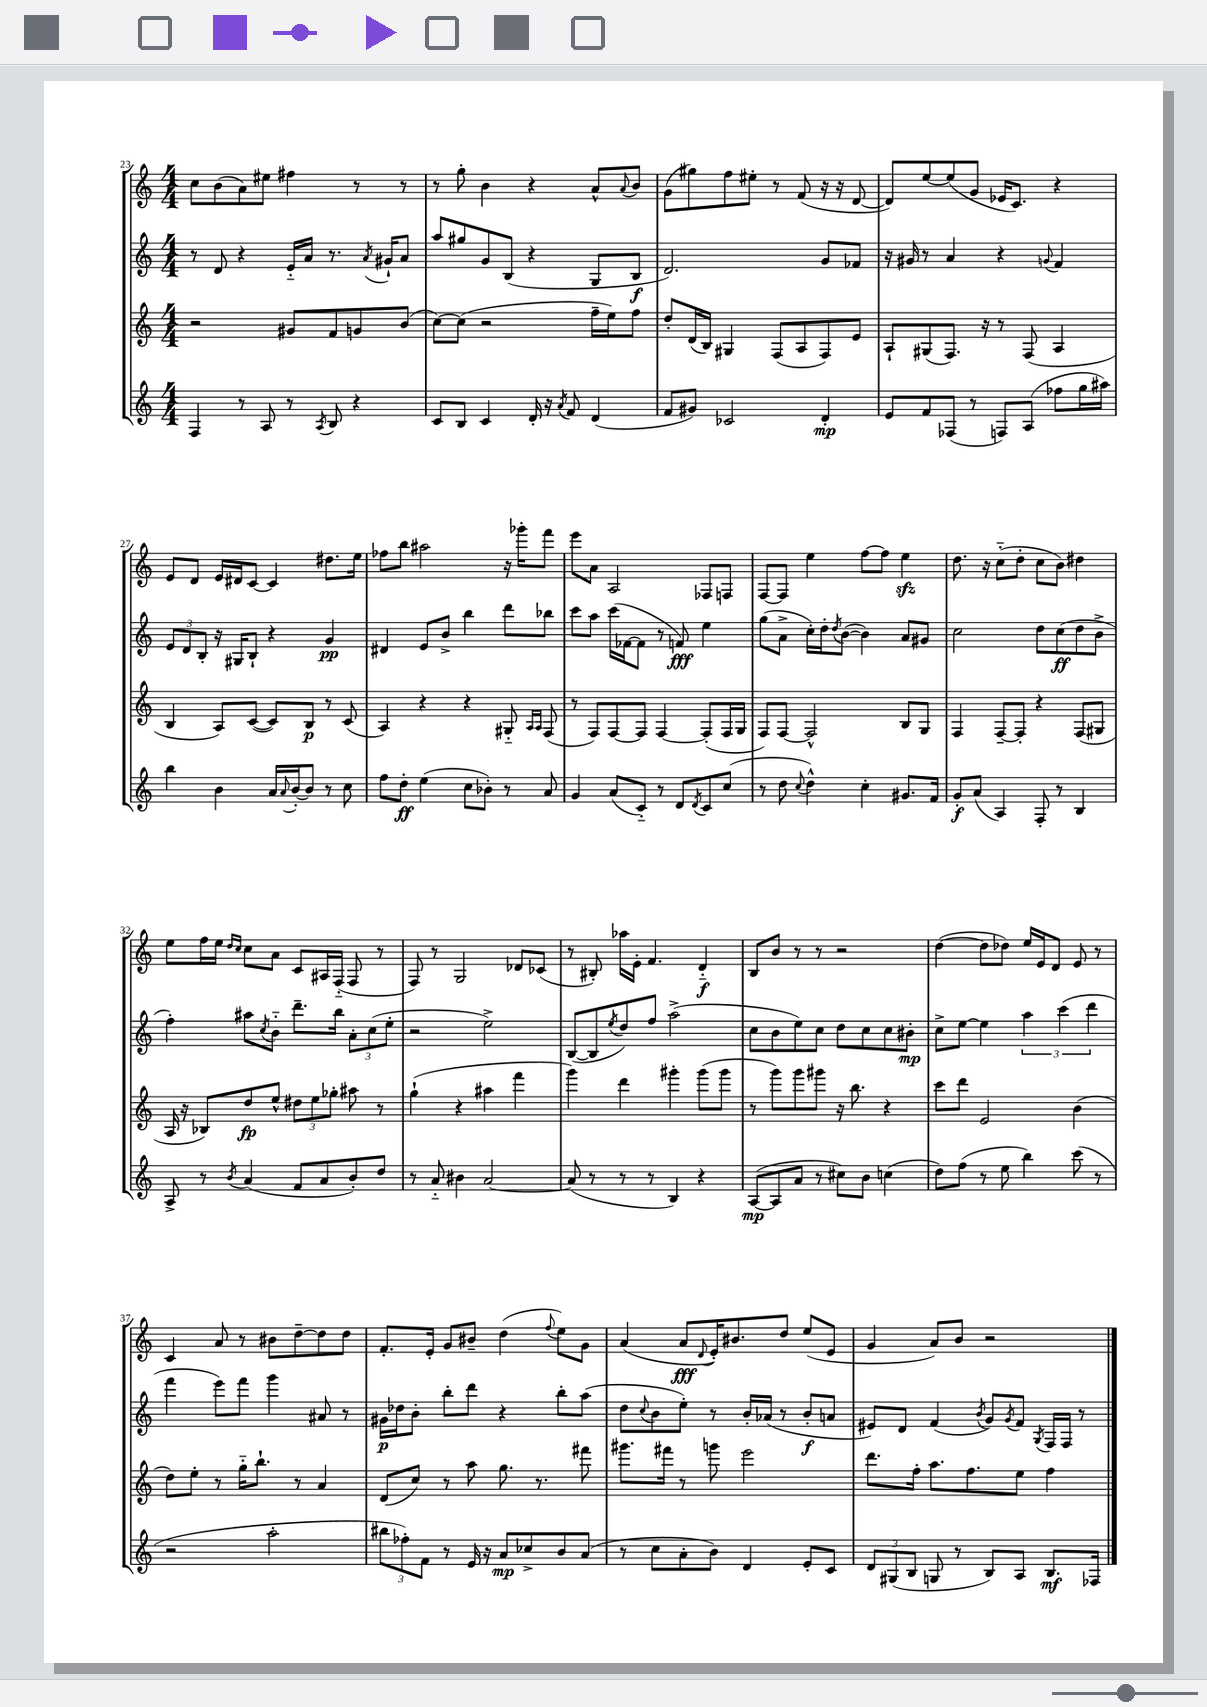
<<
\new StaffGroup <<
\new Staff = "s0" {
    \clef treble \key c \major \numericTimeSignature \time 4/4
    c''8 b'8( a'8) eis''8 fis''4 r8 r8 |
    r8 g''8-. b'4 r4 a'8-^ \appoggiatura { a'8 } b'8 |
    g'8( gis''8) f''8 eis''8-. r8 f'8( r16 r16 d'8~ |
    d'8) e''8~ e''8( g'8 ees'16 c'8.) r4 |
    e'8 d'8 e'16 dis'16 c'8~ c'4 dis''8. e''16 |
    fes''8 b''8 ais''2 r16 ges'''16-. f'''8 |
    e'''8 a'8 a2 fes8 f8 |
    f8~ f8 e''4 f''8~ f''8 e''4\sfz |
    d''8. r16 c''8-_( d''8-. c''8 b'8) dis''4 |
    e''8 f''16 e''16 \grace { d''16 c''16 } c''8 a'8 c'8 ais16 f16-_( f8 r8 |
    f8) r8 g2 des'8 ces'8( |
    r8 bis8-.) aes''16 e'16-. f'4. d'4-_\f |
    b8 b'8 r8 r8 r2 |
    d''4~( d''8 des''8) e''16 e'16 d'8 e'8 r8 |
    c'4 a'8 r8 bis'8 d''8~-- d''8 d''8 |
    f'8.-. e'16-. g'8 bis'8-- d''4( \appoggiatura { f''8 } e''8) g'8 |
    a'4( a'8\fff \appoggiatura { d'8 } e'16-.) bis'8. d''8 e''8( e'8 |
    g'4 a'8) b'8 r2 \bar "|." |
}
\new Staff = "s1" {
    \clef treble \key c \major \numericTimeSignature \time 4/4
    r8 d'8 r4 e'16-_ a'16 r8. \acciaccatura { a'8 } gis'16-! a'8 |
    a''8 gis''8 g'8 b8( r4 g8 b8\f |
    d'2.) g'8 fes'8 |
    r16 gis'16 r8 a'4 r4 \appoggiatura { g'8 } f'4 |
    \tuplet 3/2 { e'8 d'8 b8-. } r16 gis16 b8-! r4 g'4\pp |
    dis'4 e'8 b'8-> b''4 d'''8 bes''8 |
    c'''8 a''8 c'''16( fes'16~ fes'8 r8 f'8\fff) e''4 |
    g''8( a'8-> c''16-.) d''16-. \acciaccatura { d''8 } b'8~( b'4) a'8 gis'8 |
    c''2 d''8 c''8\ff( d''8 b'8-> |
    f''4-.) ais''8 \acciaccatura { c''8 } b'8-_ d'''8.-- b''16 \tuplet 3/2 { a'8-. c''8( e''8-. } |
    r2 e''2->) |
    b8~( b8 \acciaccatura { e''8 } d''8) f''8 a''2->( |
    c''8 b'8 e''8) c''8 d''8 c''8 c''8 bis'8-.\mp |
    c''8-> e''8~ e''4 \tuplet 3/2 { a''4 c'''4( d'''4 } |
    f'''4 e'''8) f'''8 g'''4 ais'8 r8 |
    gis'16\p des''16 b'8-. b''8-. d'''8 r4 b''8-. a''8( |
    d''8 \appoggiatura { c''8 } b'8 e''8-.) r8 b'16-. aes'16( r8 b'8-.\f a'8 |
    eis'8) d'8 f'4( \acciaccatura { b'8 } g'8) \acciaccatura { g'8 } f'8 \acciaccatura { g8 } f16 f16 r8 \bar "|." |
}
\new Staff = "s2" {
    \clef treble \key c \major \numericTimeSignature \time 4/4
    r2 gis'8 f'8 g'8 b'8( |
    c''8~) c''8( r2 f''16-- e''16) f''8 |
    d''8-. d'16( b16) gis4 f8( a8 f8) e'8 |
    a8-! gis8( f8.) r16 r8 f8( a4 |
    b4 a8) c'8~( c'8) b8\p r8 c'8( |
    a4) r4 r4 gis8-_ \grace { a16 a16 } f8( |
    r8 f8) f8~ f8 f4~ f8-.( f16 g16 |
    f8) f8~ f2-^ b8 g8 |
    f4 f8~-- f8-. r4 f8( gis8 |
    a16 r16 bes8) d''8\fp e''8-^ \tuplet 3/2 { dis''8 e''8 ges''8-. } ais''8 r8 |
    g''4-!( r4 ais''4 f'''4 |
    g'''4) d'''4 gis'''4-. gis'''8( gis'''8 |
    r8 g'''8) g'''8 gis'''8 r16 b''8. r4 |
    c'''8 d'''8 e'2 b'4( |
    d''8) e''8-. r8 g''16-_ b''8.-! r8 a'4 |
    d'8( c''8) r8 a''8 g''8. r8. fis'''8 |
    gis'''8. fis'''16 r8 g'''8 e'''2 |
    d'''8. f''16-. a''8. f''8. e''8 f''4 \bar "|." |
}
\new Staff = "s3" {
    \clef treble \key c \major \numericTimeSignature \time 4/4
    f4 r8 a8 r8 \acciaccatura { a8 } b8 r4 |
    c'8 b8 c'4 d'16-. r16 \acciaccatura { a'8 } f'8 d'4( |
    f'8 gis'8) ces'2 d'4-.\mp |
    e'8 f'8 fes8( r8 f8) a8( fes''8 g''16 ais''16) |
    b''4 b'4 a'16 \appoggiatura { a'8 } b'16~-. b'8 r8 c''8 |
    f''8 d''8-.\ff e''4( c''8 bes'8-.) r8 a'8 |
    g'4 a'8( c'8-_) r8 d'8 \acciaccatura { d'8 } c'8 c''8( |
    r8 d''8 \appoggiatura { c''8 } d''4-^) c''4-. gis'8. f'16 |
    g'8-.\f a'8( a4) f8-. r8 b4 |
    a8-> r8 \acciaccatura { b'8 } a'4( f'8 a'8 b'8-.) d''8 |
    r8 a'8-_ bis'4 a'2~ |
    a'8( r8 r8 r8 b4) r4 |
    a8~\mp( a8 a'8 r8 cis''8) b'8 c''4( |
    d''8) f''8( r8 e''8 b''4) c'''8( r8 |
    r2 a''2-. |
    \tuplet 3/2 { bis''8 fes''8-.) f'8 } r8 e'16 r16 a'8\mp ces''8-> b'8 a'8( |
    r8 c''8 a'8-. b'8) d'4 e'8-. c'8 |
    \tuplet 3/2 { d'8 gis8( b8 } g8 r8 b8) a8 b8.\mf fes16 \bar "|." |
}
>>
>>
\layout { \context { \Score currentBarNumber = #23 } }
